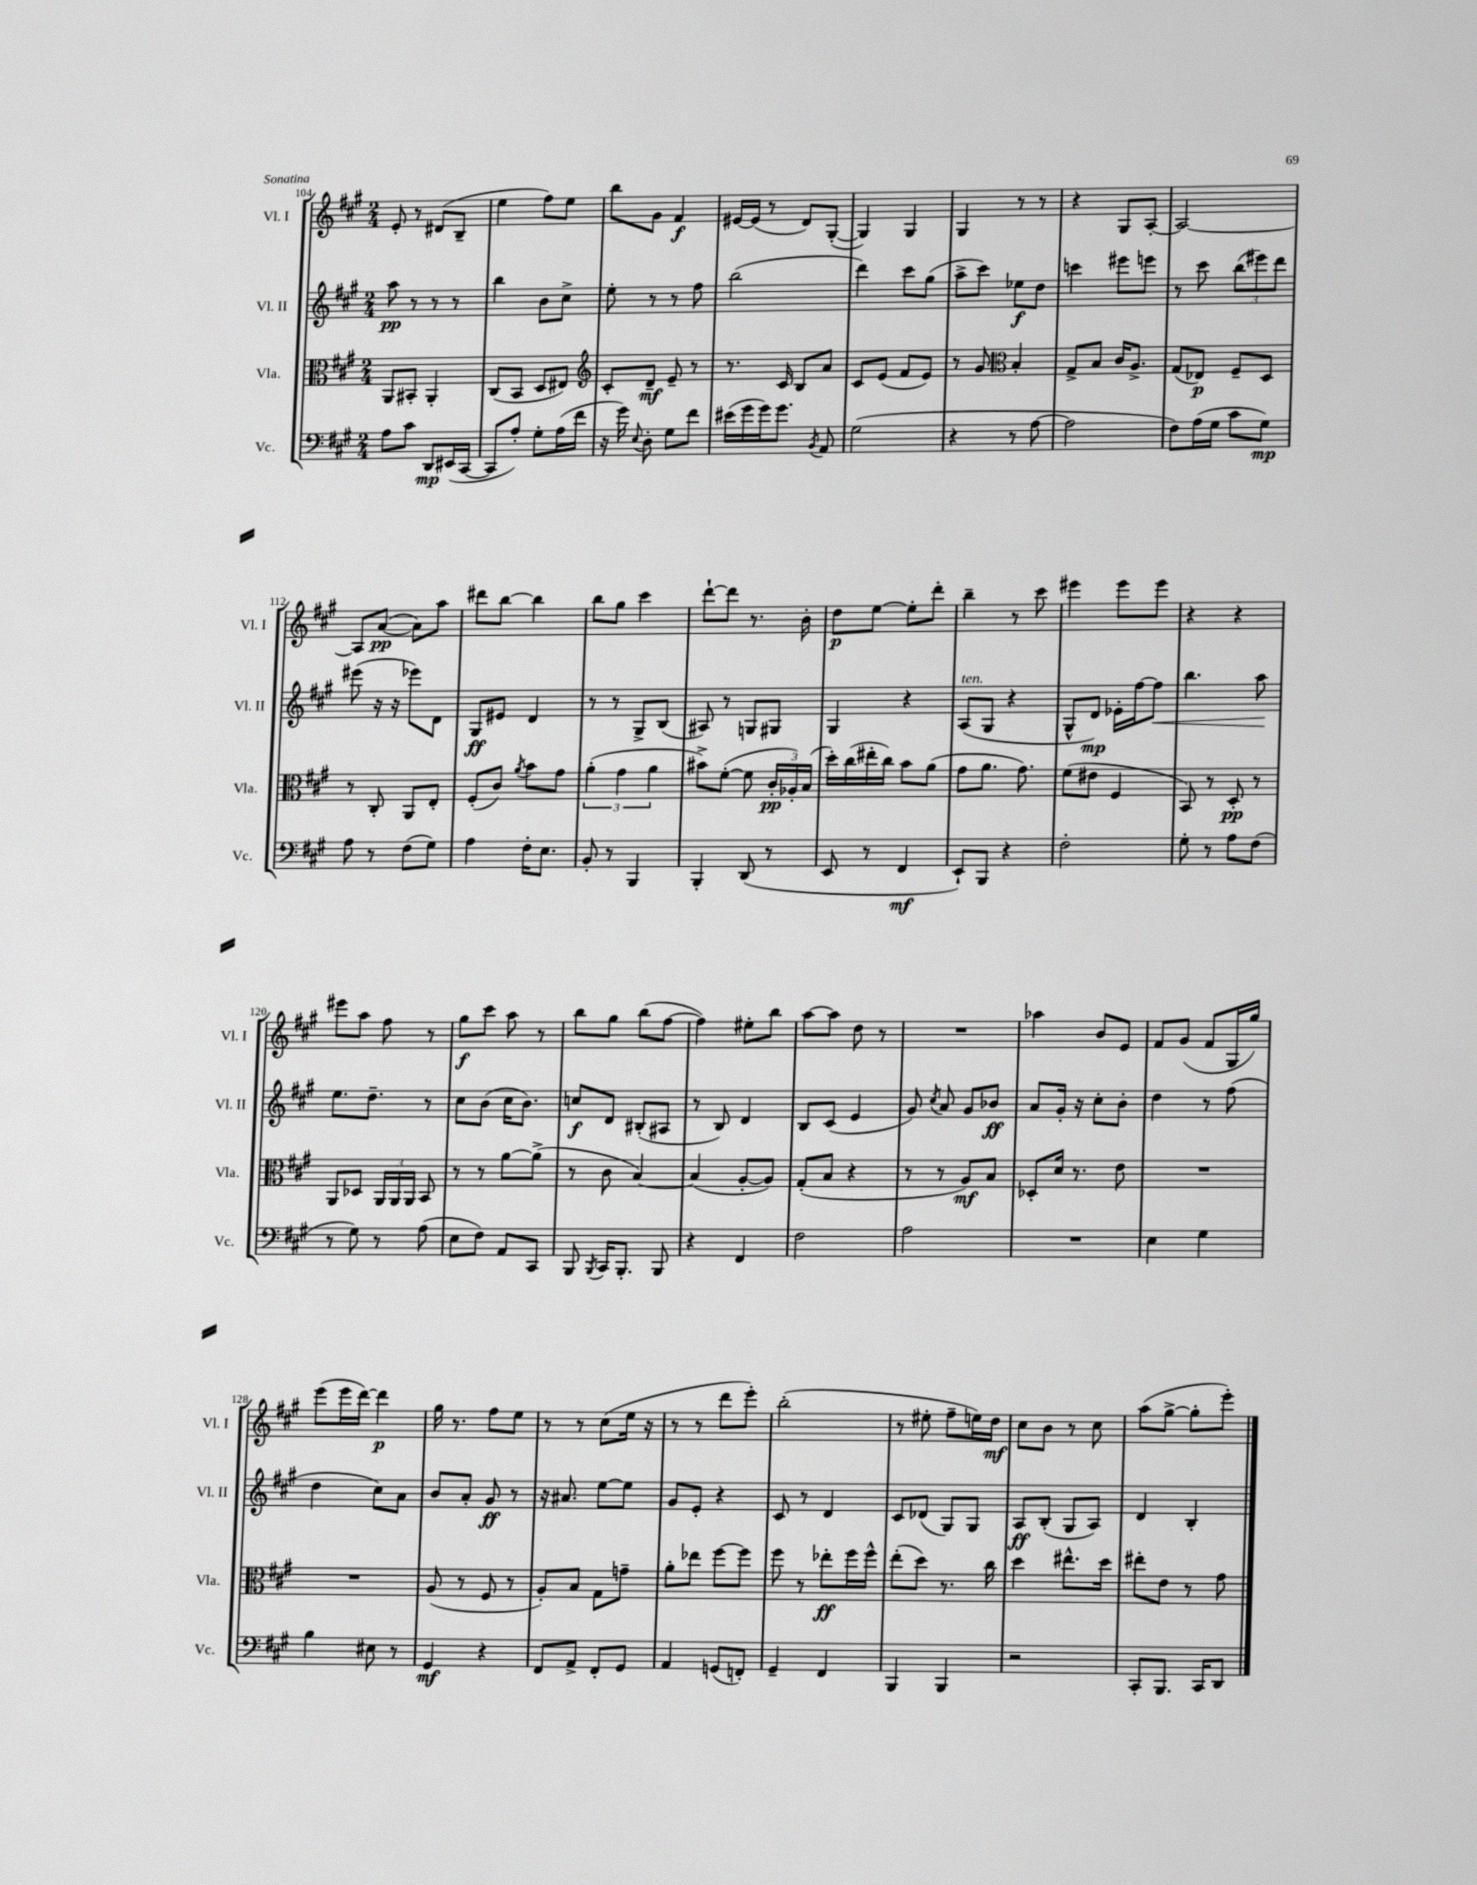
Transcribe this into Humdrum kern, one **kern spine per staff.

**kern	**kern	**kern	**kern
*staff4	*staff3	*staff2	*staff1
*clefF4	*clefC3	*clefG2	*clefG2
*k[f#c#g#]	*k[f#c#g#]	*k[f#c#g#]	*k[f#c#g#]
*M2/4	*M2/4	*M2/4	*M2/4
8A	8AA	8aa	8e'
8c#	8BB#'	8r	8r
8DD	4AA'	8r	(8d#
(16EE#	.	8r	8B~
[16CC#	.	.	.
=	=	=	=
8CC#]	(8C#	4bb	4ee
8A')	8BB	.	.
8G#'	8D	8b	8ff#)
(16A	8E#)	8cc#^	8ee
16f#	.	.	.
=	=	=	=
*	*clefG2	*	*
16r	8c#'	8ee'	8bb
16g#)	.	.	.
8qqE	.	.	.
8D'	8d~	8r	8g#
8G#	8e~	8r	4f#
8f#	8r	8ff#	.
=	=	=	=
(16e#	8.r	(2bb	[16e#
16g#	.	.	(16e#]
16g#)	.	.	8r
8.g#	16c#	.	.
.	8B	.	8d)
8qBB	.	.	.
8AA	8a	.	([8G#'
=	=	=	=
(2G#	8c#	4ddd)	4G#])
.	(8e	.	.
.	8f#	8ccc#	4G#
.	8e)	(8gg#	.
=	=	=	=
4r	8r	8aa^	4G#
.	8g#	8ccc#)	.
*	*clefC3	*	*
8r	4B'	8ee-	8r
[8A	.	8dd	8r
=	=	=	=
2A]	8G#^	4ccc	4r
.	8B	.	.
.	16c#	8eee#	8G#
.	8.A^	.	.
.	.	8eee	[8A'
=	=	=	=
8F#)	(8G#	8r	2A_
(16A	8E-)	8ccc#	.
16G#	.	.	.
8c#	8F#~	(12bb	.
.	.	12eee#)	.
8G#)	8D	.	.
.	.	12ddd	.
=	=	=	=
8A	8r	(8eee#	8A]
8r	8C#'	16r	([8a
.	.	16r	.
(8F#	8AA	8eee-)	8a])
8G#)	8E'	8d	8aa
=	=	=	=
4A	(8F#'	8G#	8ddd#
.	8c#)	8e#	[8bb
.	8qa	.	.
16F#'	8b	4d	4bb]
8.E	.	.	.
.	8g#	.	.
=	=	=	=
8BB'	(6a'	8r	8bb
8r	.	8r	8gg#
.	6g#	.	.
4BBB	.	8G#^	4ccc#
.	6a	.	.
.	.	(8B	.
=	=	=	=
4BBB'	8b#^)	8A#)	[8ddd`
.	([8f#'	8r	8ddd]
(8DD	8f#]	8G	8.r
8r	24c#'	8G#	.
.	24A-')	.	.
.	.	.	16b'
.	(24B	.	.
=	=	=	=
8EE	16dd')	4G#	8dd
.	(16cc#	.	.
8r	16ee#'	.	[8ee
.	16cc#)	.	.
4FF#	8b	4r	8ee']
.	(8a	.	8ddd'
=	=	=	=
8EE`)	8g#	(8A	4bb~
8BBB	8.a	8G#	.
4r	.	4r	8r
.	8.g#)	.	.
.	.	.	8ccc#
=	=	=	=
2F#'	(8f#	8G#^^	4eee#
.	8e#	8d)	.
.	4F#	16e-'	8eee#
.	.	[16ff#	.
.	.	8ff#]	8eee#
=	=	=	=
8G#'	8BB)	4.bb	4r
8r	8r	.	.
8A	8D'	.	4r
(8F#	8r	8aa	.
=	=	=	=
8r	8AA	8.ee	8eee#
8G#)	8D-	.	8aa
.	.	8.dd~	.
8r	24AA	.	8ff#
.	24AA	.	.
.	24AA	.	.
(8A	8BB	8r	8r
=	=	=	=
8E	8r	8cc#	8gg#
8F#)	8r	(8b	8ccc#
8AA	[8a	16cc#	8aa
.	.	8.b)	.
8CC#	(8a^]	.	8r
=	=	=	=
8BBB	8r	8cc	8bb
8qBBB	.	.	.
16CC#	8c#	8d	8gg#
8.BBB'	.	.	.
.	[4B)	(8B#'	(8bb
8BBB	.	8A#	[8ff#
=	=	=	=
4r	(4B]	8r	4ff#])
.	.	8B)	.
4FF#	[8A'	4d	8ee#'
.	8A])	.	8bb
=	=	=	=
2F#	(8G#'	8B	[8aa
.	8B	(8c#	8aa]
.	4r	4e	8dd
.	.	.	8r
=	=	=	=
2A	8r	8g#)	2r
.	.	8qcc#	.
.	8r	8a	.
.	8A)	8g#	.
.	8B	8b-	.
=	=	=	=
2r	8D-'	8a	4aa-
.	16d	16g#'	.
.	8.r	16r	.
.	.	8cc#'	8b
.	8e	8b'	8e
=	=	=	=
4E	2r	4dd	8f#
.	.	.	(8g#
4G#	.	8r	8f#
.	.	(8ff#	16G#
.	.	.	16gg#)
=	=	=	=
4B	2r	4dd	(8eee
.	.	.	16eee
.	.	.	[16ddd)
8E#	.	8cc#)	4ddd]
8r	.	8a	.
=	=	=	=
4GG#	(8A	8b	16gg#
.	.	.	8.r
.	8r	8a'	.
4r	8F#	8g#	8ff#
.	8r	8r	8ee
=	=	=	=
8FF#	8A')	16r	8r
.	.	8.a#	.
8AA^	8B	.	8r
8FF#'	8G#	[8ee	(8cc#
8GG#	8g~	8ee]	16ee
.	.	.	16r
=	=	=	=
4AA	8a'	8g#	8r
.	8ee-	8e'	8r
(8GG	[8ff#	4r	8ddd
8FF')	8ff#]	.	8eee')
=	=	=	=
4GG#~	8ff#	8c#	(2bb'
.	8r	8r	.
4FF#	8ee-'	4d	.
.	16ff#	.	.
.	16ff#^^	.	.
=	=	=	=
4BBB	(8ee'	8c#	8r
.	8dd)	(8d-	8ee#'
4BBB	8.r	8G#)	8ff#~
.	.	8G#	16ee)
.	16cc#	.	16dd
=	=	=	=
2r	4dd	8A	8cc#
.	.	(8B'	8b
.	8.ee#^^	8G#	8r
.	.	8A)	8cc#
.	16dd	.	.
=	=	=	=
8CC#'	8ee#'	4d	(8aa
8.BBB	8e	.	[8gg#^
.	8r	4B'	8gg#']
16CC#	.	.	.
8DD	8g#	.	8eee')
==	==	==	==
*-	*-	*-	*-
